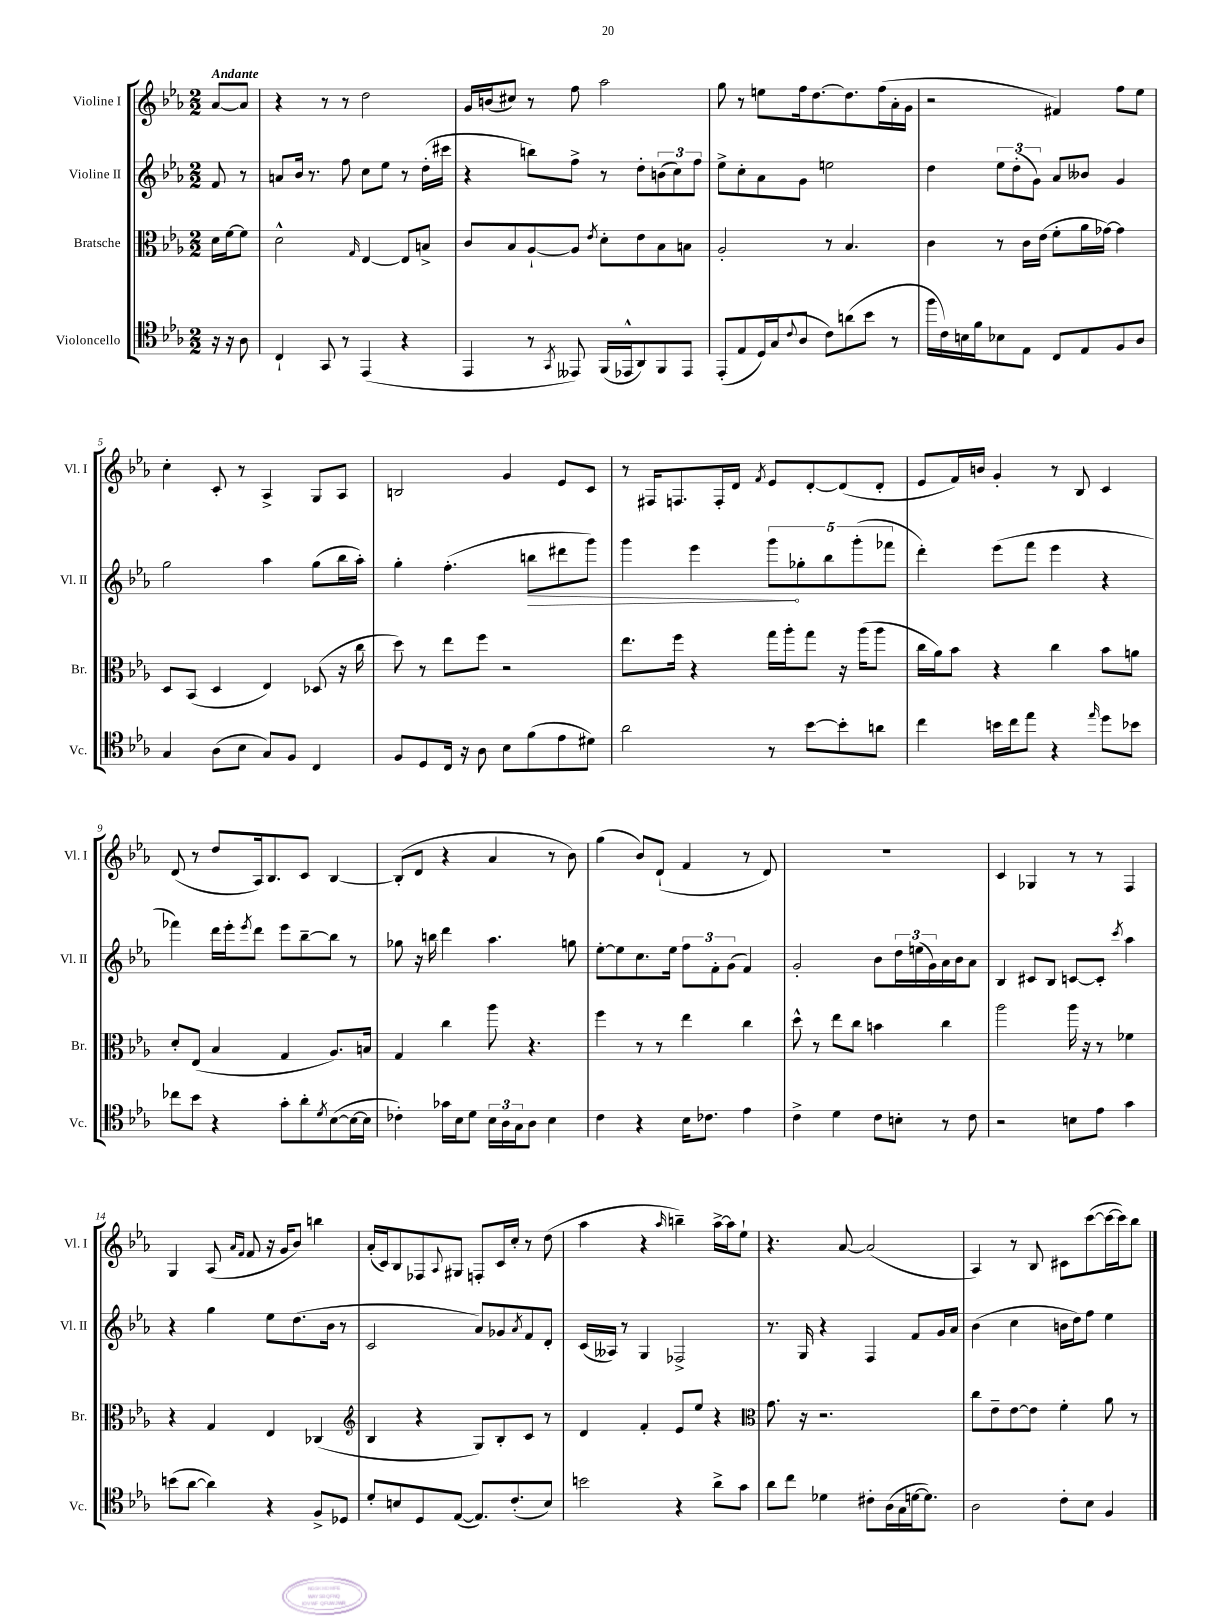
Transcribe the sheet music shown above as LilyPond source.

<<
\new StaffGroup <<
\new Staff = "s0" \with { instrumentName = "Violine I" shortInstrumentName = "Vl. I" } {
    \clef treble \key ees \major \numericTimeSignature \time 2/2 \partial 4 \tempo "Andante"
    aes'8~ aes'8 |
    r4 r8 r8 d''2 |
    g'16 b'16( cis''8) r8 f''8 aes''2 |
    g''8 r8 e''8 f''16 d''8.~ d''8. f''16( aes'16-. g'16 |
    r2 fis'4) f''8 ees''8 |
    c''4-. c'8-. r8 aes4-> g8 aes8 |
    b2 g'4 ees'8 c'8 |
    r8 fis16 f8. f16-. d'16 \acciaccatura { f'8 } ees'8 d'8~-. d'8( d'8-. |
    ees'8 f'16) b'16 g'4-. r8 bes8 c'4 |
    d'8( r8 d''8 aes16) bes8. c'8 bes4~ |
    bes8-.( d'8 r4 aes'4 r8 bes'8) |
    g''4( bes'8) d'8-!( f'4 r8 d'8) |
    R1 |
    c'4 ges4 r8 r8 f4 |
    g4 aes8( \grace { aes'16 f'16 } f'8 r16 g'16 bes'8) b''4 |
    aes'16-.( c'16) bes8 fes8 \appoggiatura { aes8 } gis8 f8-. c'16 c''16-. r8 d''8( |
    aes''4 r4 \grace { aes''16 } b''4--) aes''16~-> aes''16 ees''8-! |
    r4. aes'8~ aes'2( |
    aes4) r8 bes8 cis'8 c'''8~( c'''16~ c'''16) bes''8 \bar "|." |
}
\new Staff = "s1" \with { instrumentName = "Violine II" shortInstrumentName = "Vl. II" } {
    \clef treble \key ees \major \numericTimeSignature \time 2/2 \partial 4
    f'8 r8 |
    a'8 bes'16 r8. f''8 c''8 ees''8 r8 d''16-.( cis'''16 |
    r4 b''8) f''8-> r8 d''8-. \tuplet 3/2 { b'8( c''8) f''8 } |
    ees''8-> c''8-. aes'8 g'8 e''2 |
    d''4 \tuplet 3/2 { ees''8 d''8-.( g'8) } aes'8 beses'8 g'4 |
    g''2 aes''4 g''8( bes''16 aes''16-.) |
    g''4-. f''4.-.( \once \override Hairpin.circled-tip = ##t b''8\> dis'''8 g'''8) |
    g'''4 ees'''4 \tuplet 5/4 { g'''8\! ges''8-. bes''8 g'''8-.( fes'''8 } |
    d'''4-.) ees'''8( f'''8 ees'''4 r4 |
    fes'''4) d'''16 ees'''16-. \acciaccatura { ees'''8 } d'''8 ees'''8 bes''8~-- bes''8 r8 |
    ges''8 r16 b''16 d'''4 aes''4. g''8 |
    ees''8~-. ees''8 c''8. ees''16 \tuplet 3/2 { f''8 f'8-. g'8( } f'4) |
    g'2-. bes'8 \tuplet 3/2 { d''16 e''16( g'16) } aes'16 bes'16 aes'8 |
    bes4 cis'8 bes8 c'8~ c'8-. \acciaccatura { c'''8 } aes''4 |
    r4 g''4 ees''8 d''8.( bes'16 r8 |
    c'2 aes'8) ges'8 \acciaccatura { aes'8 } f'8 d'8-. |
    c'16( aeses16) r8 g4 fes2-> |
    r8. g16 r4 f4 f'8 g'16 aes'16 |
    bes'4( c''4 b'16 d''16) f''8 ees''4 \bar "|." |
}
\new Staff = "s2" \with { instrumentName = "Bratsche" shortInstrumentName = "Br." } {
    \clef alto \key ees \major \numericTimeSignature \time 2/2 \partial 4
    d'16 f'16~ f'8 |
    d'2-^ \grace { g16 } ees4~ ees8 b8-> |
    c'8 bes8 aes8~-! aes8 \acciaccatura { ees'8 } d'8-. ees'8 bes8 b8 |
    aes2-. r8 bes4. |
    c'4 r8 c'16 ees'16( f'8-. aes'16 ges'16~) ges'4 |
    d8 bes,8( d4 ees4) des8( r16 c''16 |
    d''8) r8 ees''8 f''8 r2 |
    ees''8. f''16 r4 g''16 aes''16-. g''8 r16 aes''16( aes''8 |
    c''16 aes'16) bes'8 r4 c''4 bes'8 a'8 |
    d'8-. ees8( bes4 g4 aes8.) b16 |
    g4 c''4 aes''8 r4. |
    f''4 r8 r8 ees''4 c''4 |
    d''8-^ r8 ees''8 c''8 b'4 c''4 |
    aes''2 aes''16 r16 r8 fes'4 |
    r4 g4 ees4 ces4( |
    \clef treble bes4 r4 g8) bes8-. c'8 r8 |
    d'4 f'4-. ees'8 ees''8 r4 |
    \clef alto g'8. r16 r2. |
    c''8 ees'8-- ees'8~ ees'8 f'4-. aes'8 r8 \bar "|." |
}
\new Staff = "s3" \with { instrumentName = "Violoncello" shortInstrumentName = "Vc." } {
    \clef tenor \key ees \major \numericTimeSignature \time 2/2 \partial 4
    r16 r16 aes8 |
    c4-! g,8 r8 ees,4( r4 |
    ees,4 r8 \acciaccatura { g,8 } eeses,8) f,16( ees,16-^ aes,8) f,8 ees,8 |
    ees,8-.( ees8 d16) g16( \appoggiatura { c'8 } aes8 c'8) a'8( bes'8 r8 |
    f''16 c'16) b16 f'16 bes8 ees8 c8 ees8 f8 aes8 |
    g4 aes8( bes8 g8) f8 c4 |
    f8 d8 c16 r16 aes8 bes8 f'8( ees'8 dis'8) |
    aes'2 r8 bes'8~ bes'8-. a'8 |
    c''4 b'16 c''16 ees''8 r4 \grace { ees''16 } d''8 bes'8 |
    ces''8 bes'8 r4 g'8-. aes'8-. \acciaccatura { d'8 } bes8~( bes16~ bes16 |
    ces'4-.) ges'16 bes16 d'8 \tuplet 3/2 { bes16 aes16 g16 } aes8 bes4 |
    c'4 r4 bes16 ces'8. ees'4 |
    c'4-> d'4 c'8 b8-. r8 c'8 |
    r2 b8 ees'8 g'4 |
    b'8( aes'8~ aes'4) r4 f8-> des8 |
    d'8-. b8 d8 ees8~( ees8.) c'8.-.( b8) |
    b'2 r4 aes'8-> g'8 |
    aes'8 c''8 des'4 cis'8-. aes16( g16 d'16~ d'8.) |
    aes2 c'8-. bes8 f4 \bar "|." |
}
>>
>>
